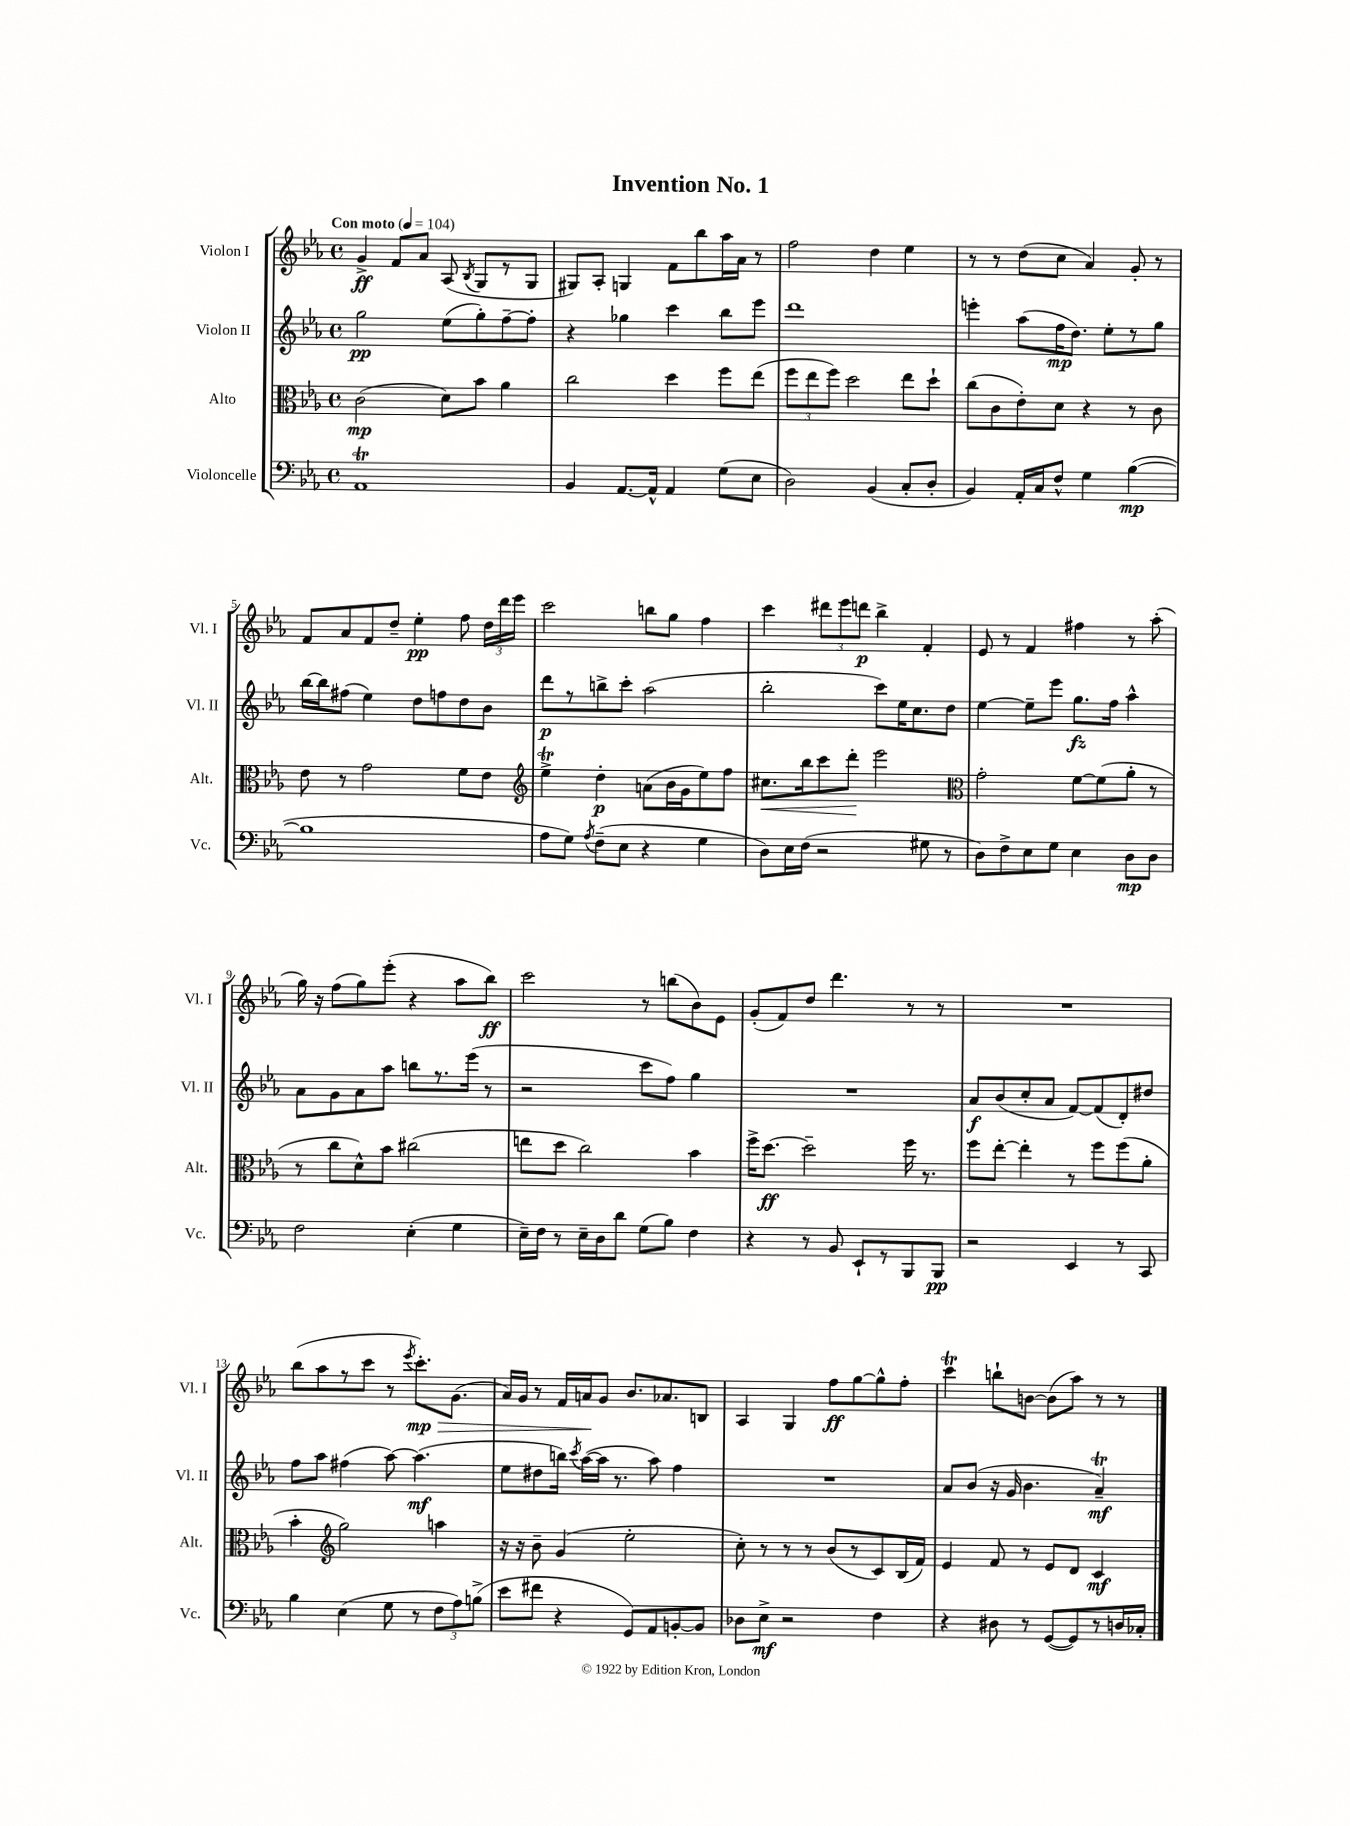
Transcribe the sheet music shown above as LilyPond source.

\header { title = "Invention No. 1" }
<<
\new StaffGroup <<
\new Staff = "s0" \with { instrumentName = "Violon I" shortInstrumentName = "Vl. I" } {
    \clef treble \key ees \major \defaultTimeSignature \time 4/4 \tempo "Con moto" 4 = 104
    \autoBeamOff g'4->\ff f'8[ aes'8] aes8( \acciaccatura { bes8 } g8[ r8 g8] |
    gis8[) aes8]-. g4 f'8[ bes''8 aes''16 aes'16] r8 |
    f''2 d''4 ees''4 |
    r8 r8 d''8[( c''8] aes'4) g'8-. r8 |
    f'8[ aes'8 f'8 d''8]-- ees''4-.\pp f''8 \tuplet 3/2 { d''16[ d'''16 ees'''16] } |
    c'''2 b''8[ g''8] f''4 |
    c'''4 \tuplet 3/2 { dis'''8[ ees'''8 d'''8]\p } bes''4-> f'4-. |
    ees'8 r8 f'4 fis''4 r8 aes''8-.( |
    g''16) r16 f''8[( g''8) ees'''8]-.( r4 aes''8[ bes''8]\ff) |
    c'''2 r8 b''8[( bes'8) ees'8] |
    g'8[-.( f'8) d''8] d'''4. r8 r8 |
    R1 |
    bes''8[( aes''8 r8 c'''8] r8 \acciaccatura { ees'''8 } c'''8.[-.\mp\>) g'8.]( |
    aes'16[) g'16] r8 f'16[ a'16\! g'8] bes'8.[ aes'8. b8] |
    aes4 g4 f''8[\ff g''8~ g''8-^ f''8]-. |
    c'''4\trill b''8[-! b'8]~ b'8[( aes''8]) r8 r8 \bar "|." |
}
\new Staff = "s1" \with { instrumentName = "Violon II" shortInstrumentName = "Vl. II" } {
    \clef treble \key ees \major \defaultTimeSignature \time 4/4
    \autoBeamOff g''2\pp ees''8[( g''8-.) f''8~-- f''8]-. |
    r4 ges''4 c'''4 bes''8[ ees'''8] |
    d'''1 |
    e'''4-. aes''8[( f''16\mp d''8.]) ees''8[-. r8 g''8] |
    bes''16[~ bes''16 fis''8]( ees''4) d''8[ f''8 d''8 bes'8] |
    d'''8[\p r8 b''8-> c'''8]-. aes''2( |
    bes''2-. c'''8[) ees''16 c''8. d''8] |
    ees''4~ ees''8[-- ees'''8] g''8.[\fz f''16] aes''4-^ |
    aes'8[ g'8 aes'8 aes''8] b''8[ r8. ees'''16]( r8 |
    r2 c'''8[ f''8]) g''4 |
    R1 |
    aes'8[\f bes'8( c''8-. aes'8] f'8[~) f'8( d'8-.) dis''8] |
    f''8[ aes''8] fis''4( aes''8~) aes''4.\mf( |
    ees''8[ dis''8 b''16]) \acciaccatura { c'''8 } aes''16[~( aes''16] r8. aes''8) f''4 |
    R1 |
    aes'8[ bes'8]( r16 g'16 bes'4. aes'4--\trill\mf) \bar "|." |
}
\new Staff = "s2" \with { instrumentName = "Alto" shortInstrumentName = "Alt." } {
    \clef alto \key ees \major \defaultTimeSignature \time 4/4
    \autoBeamOff c'2\mp( d'8[) bes'8] aes'4 |
    c''2 d''4 f''8[ ees''8]( |
    \tuplet 3/2 { f''8[ ees''8 f''8]) } d''2 ees''8[ d''8]-! |
    c''8[( c'8 ees'8-.) d'8] r4 r8 c'8 |
    ees'8 r8 g'2 f'8[ ees'8] |
    \clef treble ees''4->\trill d''4-.\p a'8[( bes'16 g'16 ees''8) f''8] |
    cis''8.[\< bes''16 c'''8 d'''8]-.\! ees'''2 |
    \clef alto g'2-. f'8[~ f'8( aes'8]-. r8 |
    r8 c''8[ d'8-^) bes'8] cis''2( |
    e''8[ d''8] c''2) bes'4 |
    f''16[-> d''8.]~\ff d''2-- f''16 r8. |
    f''8[ ees''8]~-. ees''4-. r8 f''8[ f''8( aes'8]-. |
    bes'4-. \clef treble g''2) a''4 |
    r16 r16 bes'8-- g'4( ees''2-. |
    c''8-.) r8 r8 r8 bes'8[( r8 c'8) bes16( f'16]) |
    ees'4 f'8 r8 ees'8[ d'8] c'4\mf \bar "|." |
}
\new Staff = "s3" \with { instrumentName = "Violoncelle" shortInstrumentName = "Vc." } {
    \clef bass \key ees \major \defaultTimeSignature \time 4/4
    \autoBeamOff aes,1\trill |
    bes,4 aes,8.[~ aes,16]-^ aes,4 g8[( ees8] |
    d2) bes,4( c8[-. d8]-. |
    bes,4) aes,16[-. c16 f8]-^ g4 bes4~\mp( |
    bes1 |
    aes8[ g8]) \acciaccatura { aes8 } f8[--( ees8] r4 g4 |
    d8[) ees16 f16]( r2 gis8 r8 |
    d8[) f8-> ees8 g8] ees4 d8[\mp d8] |
    f2 ees4-.( g4 |
    ees16[--) f16] r8 ees16[-- d16 d'8] g8[( bes8]) f4 |
    r4 r8 bes,8 ees,8[-! r8 bes,,8 bes,,8]\pp |
    r2 ees,4 r8 c,8 |
    bes4 ees4( g8 r8 \tuplet 3/2 { f8[ aes8) b8]->( } |
    ees'8[ fis'8] r4 g,8[) aes,8 b,8~-. b,8] |
    des8[ ees8]->\mf r2 f4 |
    r4 dis8 r8 g,8[~( g,8) r8 d16 ces16]-. \bar "|." |
}
>>
>>
